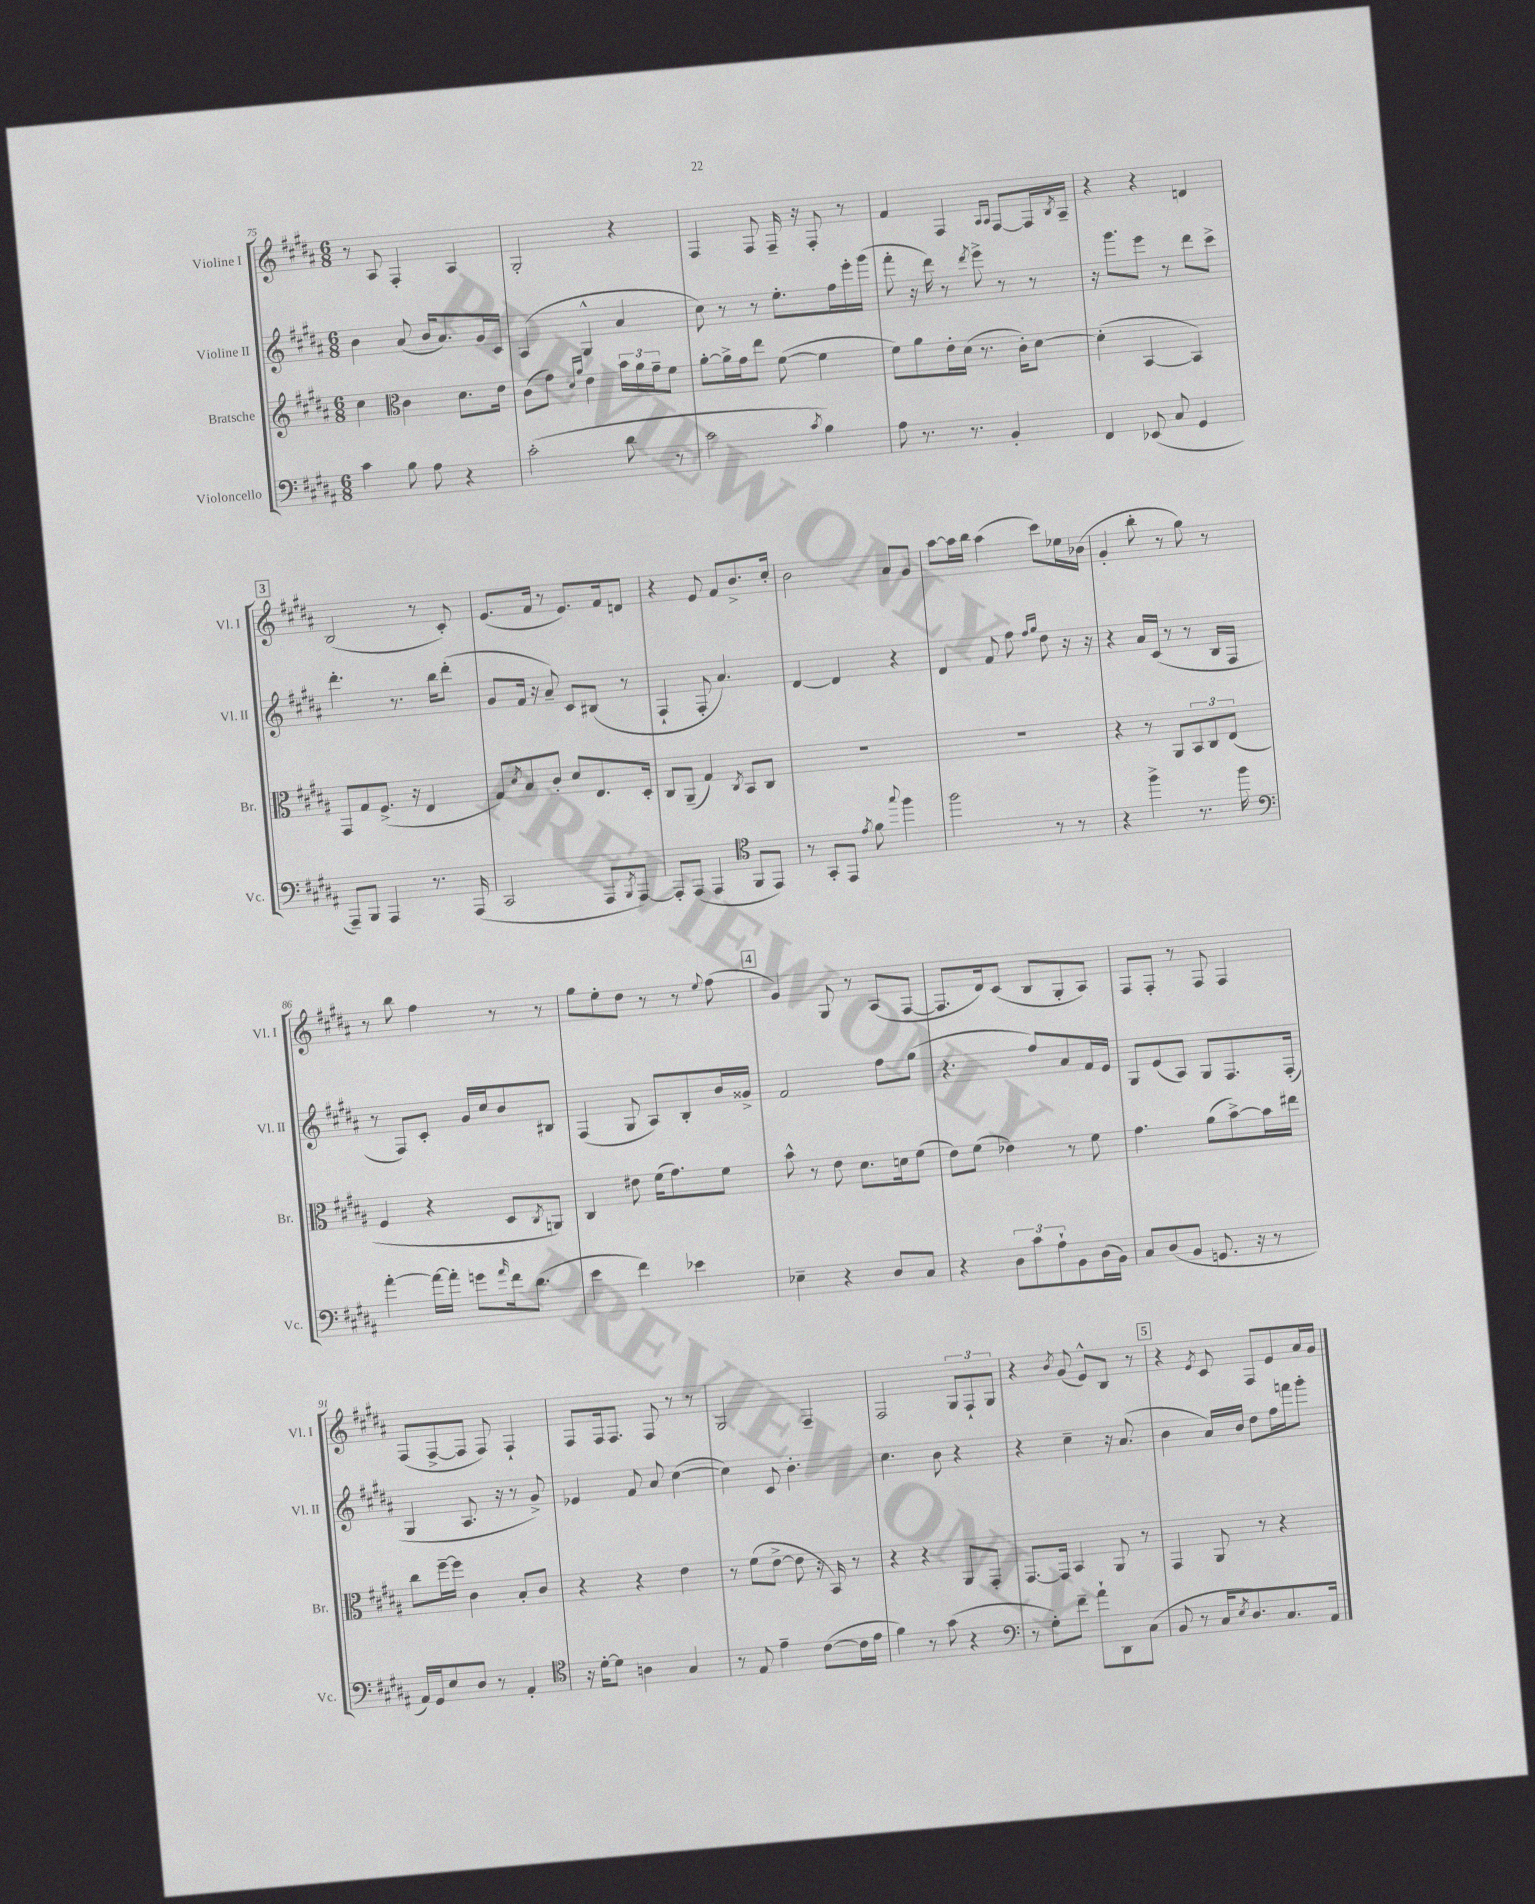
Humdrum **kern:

**kern	**kern	**kern	**kern
*staff4	*staff3	*staff2	*staff1
*clefF4	*clefG2	*clefG2	*clefG2
*k[f#c#g#d#a#]	*k[f#c#g#d#a#]	*k[f#c#g#d#a#]	*k[f#c#g#d#a#]
*M6/8	*M6/8	*M6/8	*M6/8
4c#\	4cc#\	4b\	8r
.	.	.	8A#/
*	*clefC3	*	*
8B\	4c#\	(8a#/	4F#'/
8A#\	.	16b/LK	.
.	.	8.a#/)	.
4r	8.d#\L	.	4A#/
.	.	16g#/L	.
.	16e\Jk	16c#/JJ	.
=	=	=	=
(2c#'\	(8c#\L	(4A#/	2G#'/
.	8g#\J)	.	.
.	16qqd#/LL	.	.
.	16qqa#/JJ	.	.
.	4e\	4G#^^/	.
8d#\	24b\LL	4a#/	4r
.	24a#\	.	.
.	24g#~\J	.	.
8r	8f#\J	.	.
=	=	=	=
2c#\	[8a#'\L	8cc#\)	4F#/
.	16a#^\]L	8r	.
.	16g#\J	.	.
.	8ee\J	8r	8F#/
.	([8f#\	8.ee'\L	16F#~/
.	.	.	16r
8qc#/	.	.	.
4B\)	4f#\]	.	8F#'/
.	.	16ff#\L	.
.	.	16eee'\	8r
.	.	(16ggg#\JJ	.
=	=	=	=
8A#\	8f#\L)	8fff#'\	4f#/
8.r	8a#\	16r	.
.	.	16ddd#\)	.
.	16e'\L	8r	4F#/
8.r	(16d#\JJ	.	.
.	.	8qddd#/	.
.	8.r	8eee^\	.
.	.	.	16qqA#/LL
.	.	.	16qqA#/JJ
4BB'/	.	8r	[8F#/L
.	16c#'\LK)	.	.
.	[8d#\J	8r	16F#/]L
.	.	.	8qB/
.	.	.	16A#~/JJ
=	=	=	=
4FF#/	(4d#'\]	16r	4r
.	.	8.ggg#\L	.
(8EE-/	[4BB/	8eee\J	4r
8C#/	.	8r	.
4GG#/	4BB/])	8ddd#\L	4d/
.	.	8ccc#^\J	.
=	=	=	=
8AAA#~/L)	8GG#/L	4.ddd#'\	(2B/
8BBB/J	8G#/	.	.
4AAA#/	(8.F#^/J	.	.
.	.	8.r	.
.	16r	.	.
8.r	4E/	.	8r
.	.	16bb\LK	.
.	.	(8ddd#'\J	8c#'/)
(16AAA#/	.	.	.
=	=	=	=
2CC#/	8G#/L)	8g#/L	(8.e/L
.	8qd#/	.	.
.	8B/	16f#/Jk	.
.	.	16r	16f#/Jk
.	8c#'/J	8a#~/)	8r
.	8d#/L	8c#/L	8.e/L)
8AAA#/L	8.E/	(8B#/J	.
.	.	.	16f#/k
8qBBB/	.	.	.
[8AAA#/J)	.	8r	8d/J
.	16D#'/Jk	.	.
=	=	=	=
8AAA#'/]L	8C#/L	4F#`/	4r
(8AAA#/J	(8AA#~/J	.	.
4AAA#/	4G#/)	8F#'/	8e/
.	.	4.a#/)	8f#/L
*clefC4	*	*	*
.	8qC#/	.	.
8FF#/L	8BB/L	.	8.b^/
8EE/J)	8C#/J	.	.
.	.	.	16cc#'/Jk
=	=	=	=
8r	2.r	[4d#/	2b\
8GG#'/L	.	.	.
8EE/J	.	4d#/]	.
8qe/	.	.	.
8f#\	.	.	.
8qqgg#/	.	.	.
4ff#\	.	4r	8a#/L
.	.	.	8g#/J
=	=	=	=
2ff#\	2.r	4d#/	[8aa#\L
.	.	.	16aa#\]L
.	.	.	16bb\JJ
.	.	8f#/	(4aa#\
.	.	8ff#\	.
.	.	16qqff#/LL	.
.	.	16qqgg#/JJ	.
8r	.	8dd#\	8ccc#\L)
8r	.	16r	16ee-\L
.	.	16r	(16b-\JJ
=	=	=	=
4r	4r	4r	4g#'/
4ff#^\	8r	16a#/LL	8bb'\
.	.	(16c#/JJ	.
.	8AA#/L	8r	8r
8.r	12BB/	8r	8gg#\)
.	12C#/	.	.
.	.	16B/LL	8r
.	(12E/J	.	.
16ff#\	.	16F#/JJ	.
=	=	=	=
*clefF4	*	*	*
[4a#'\	4F#/	8r	8r
.	.	8F#/L)	8bb\
16a#\_LL	4r	8c#'/J	4ff#\
16a#'\]JJ	.	.	.
8g\L	.	16g#/LL	.
.	.	16cc#/J	.
16qqa#/	.	.	.
16f#\k	8D#/L	8b/	8r
(8.d#\J	.	.	.
.	8qC#/	.	.
.	8AA/J)	8B#/J	8r
=	=	=	=
4e\	4C#/	(4F#/	8gg#\L
.	.	.	8ee'\
4f#\)	8e#\	8G#/	8dd#\J
.	(16f#\LK	8A#/L)	8r
.	8.g#\)	.	.
4e-\	.	8B'/	8r
.	.	.	8qqee/
.	8f#\J	16b/L	(8ff#\
.	.	16g##^/JJ	.
=	=	=	=
4E-~\	8b^^\	2f#/	4g#/)
.	8r	.	.
4r	8e\	.	8G#/
.	8.d#\L	.	8r
8D#/L	.	8ff#\L	(8A#/L
.	16d\k	.	.
8C#/J	(8f#\J	(8gg#\J	[8F#/J
=	=	=	=
4r	8e\L)	4.r	8.F#/]L
.	(8f#\J	.	.
.	.	.	16d#/k)
12D#\L	4e-\)	.	(8c#/J
12c#\	.	.	.
.	.	8ff#/L)	8B/L
12A#`\	.	.	.
8BB\	8r	8a#/	8G#'/
(16D#\L	8f#\	16f#/L	8A#/J)
16BB\JJ)	.	16e/JJ	.
=	=	=	=
8C#/L	4.g#\	8G#/L	8F#/L
(8D#/	.	(8e/	8F#'/J
8BB/J	.	8A#/J)	8r
8.GG/	(8a#\L	8G#/L	8F#/
.	[8b^\)	8.F#/	4F#/
16r	.	.	.
8r	16b\]L	.	.
.	16ee#\JJ	(16F#'/Jk	.
=	=	=	=
16AA#/LL)	8cc#\L	4G#/	(8F#/L
16GG#/J	.	.	.
8E/	[16ff#~\L	.	[8F#^/
.	16ff#\]JJ	.	.
8D#/J	4c#\	8.A#/	8F#/]J
8r	.	.	8F#/)
.	.	16r	.
4AA#'/	8B'/L	8r	4F#`/
.	8c#/J	8g#^/)	.
=	=	=	=
*clefC4	*	*	*
16r	4r	4e-/	8F#/L
[16d#'\LK	.	.	.
8d#\]J	.	.	16F#/k
.	.	.	8.F#/J
4A\	4r	8f#/	.
.	.	8a#/	8F#/
4G#/	4e\	([4cc#\	8r
.	.	.	8r
=	=	=	=
8r	8r	4cc#\])	2G#/
8E/	(8f#\L	.	.
4e~\	[8e^\J	8c#/	.
.	8e\]	4.b'\	.
([8c#\L	16r	.	4F#~/
.	16BB/)	.	.
16c#\]L	8r	.	.
16e\JJ	.	.	.
=	=	=	=
4f#\)	4r	4.cc#\	2F#/
8r	4r	.	.
(8g#\	.	8b\	.
4r	8AA#/L	4r	12G#/L
.	.	.	12F#`/
.	8GG#'/J	.	.
.	.	.	12G#/J
=	=	=	=
*clefF4	*	*	*
8r	[8.GG#/L	4r	4r
8G#'\L)	.	.	.
.	16GG#/]Jk	.	.
.	.	.	8qb/
8f#~\J	4BB/	4cc#~\	(8g#/
8a#`\L	.	.	8e^^/L)
8DD#\	8AA#/	16r	8B/J
.	.	(8.a#/	.
(8C#\J	8r	.	8r
=	=	=	=
8BB/	4GG#/	4b\	4r
8r	.	.	.
.	.	.	8qe/
16C#/LK	8AA#/	16a#/LL)	8c#/
8qE/	.	.	.
8.D#/)	.	16b/JJ	.
.	8r	8dd#\L	8F#/L
8.C#/	4r	16ff#\L	8e/
.	.	16fff\J	.
.	.	8ggg#'\J	16a#/L
16AA#/Jk	.	.	16g#/JJ
==	==	==	==
*-	*-	*-	*-
